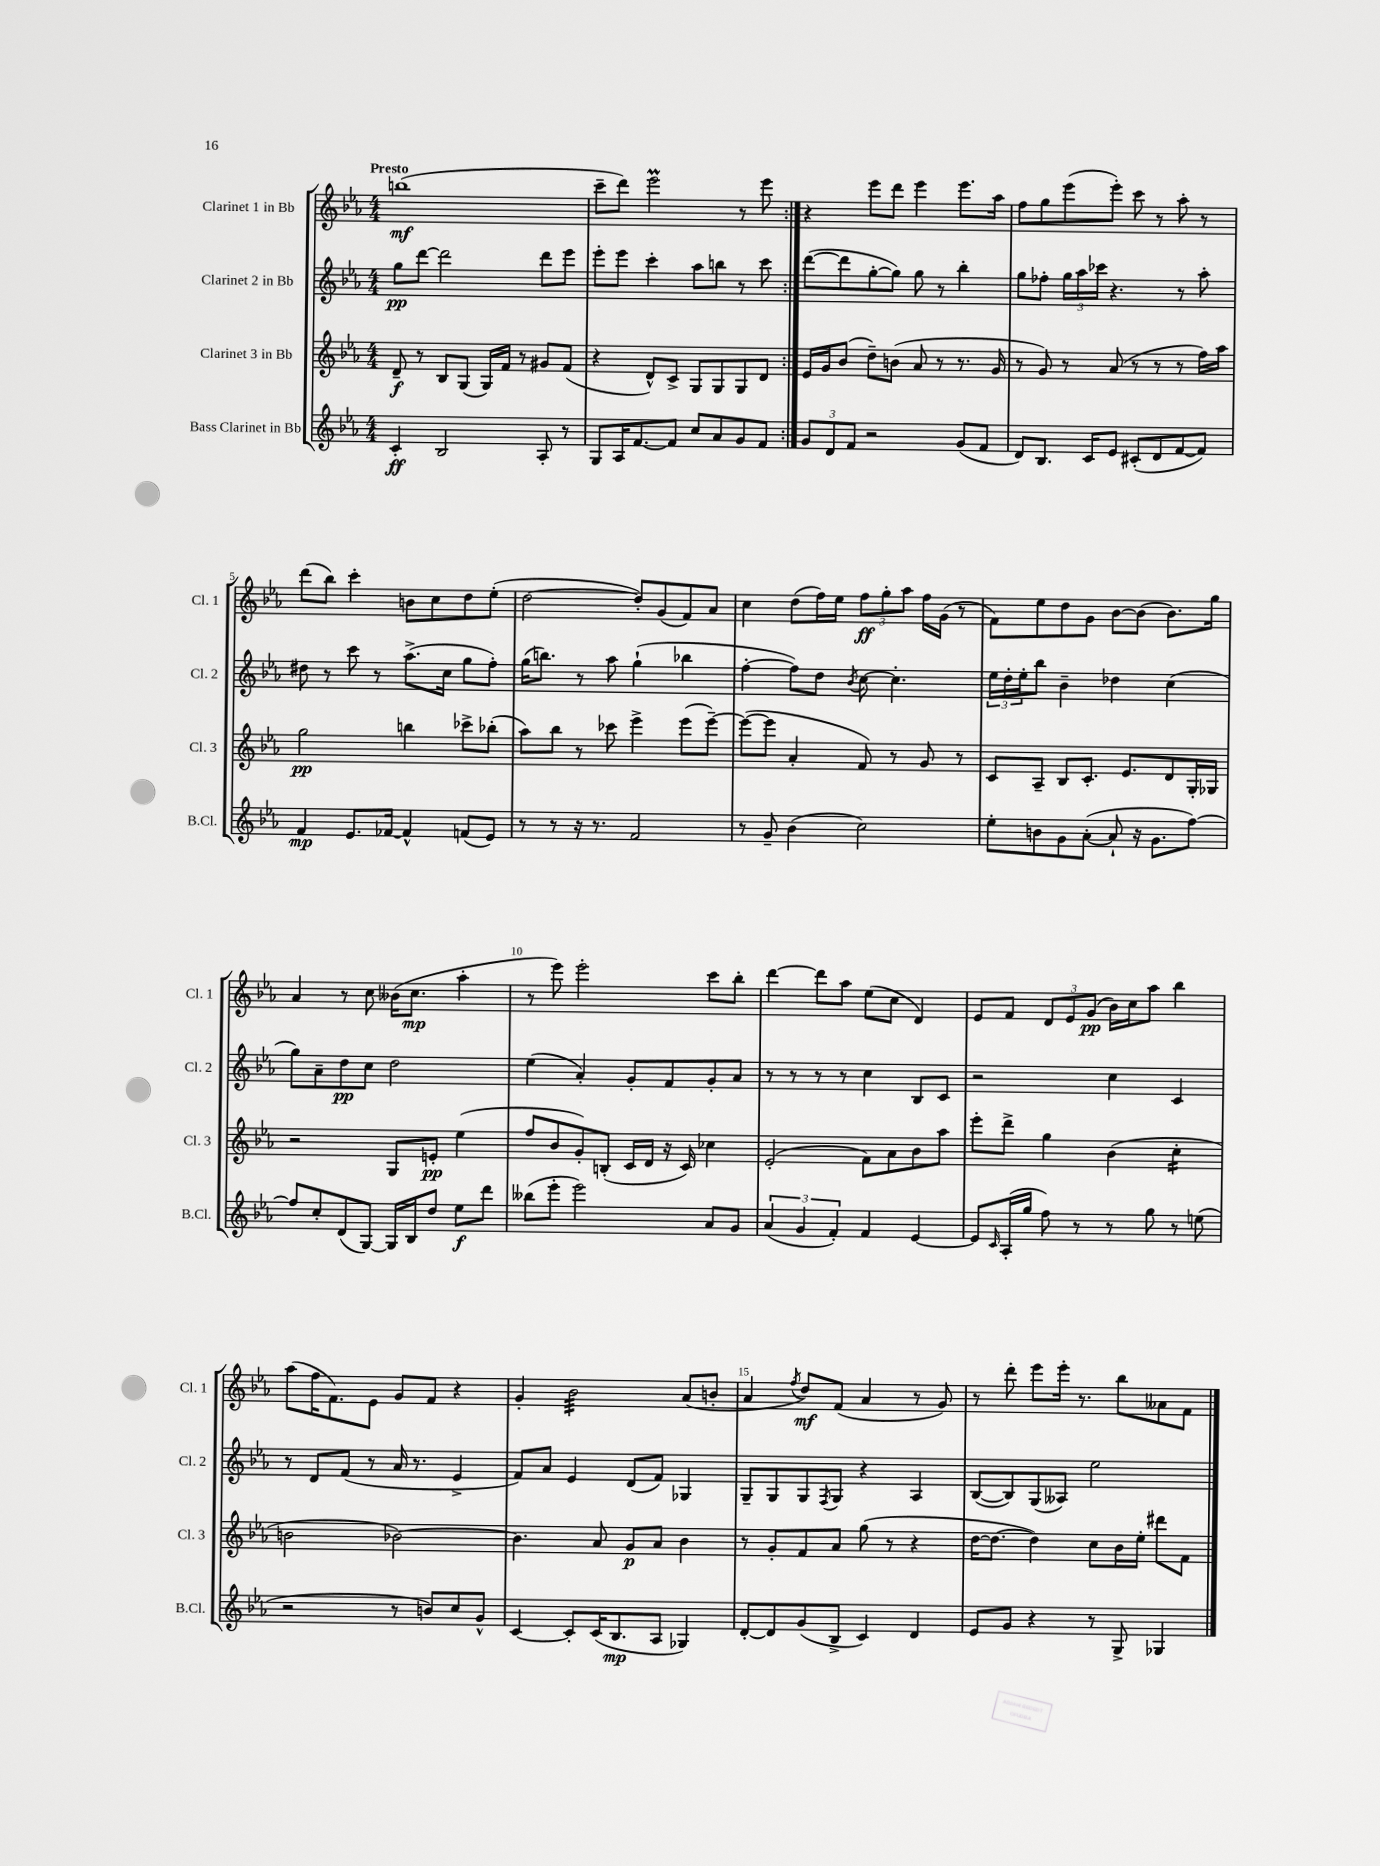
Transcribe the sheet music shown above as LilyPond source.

<<
\new StaffGroup <<
\new Staff = "s0" \with { instrumentName = "Clarinet 1 in Bb" shortInstrumentName = "Cl. 1" } {
    \clef treble \key ees \major \numericTimeSignature \time 4/4 \tempo "Presto"
    \repeat volta 2 { b''1\mf( |
    c'''8-- d'''8) ees'''2\prall r8 ees'''8 | }
    r4 ees'''8 d'''8 ees'''4 ees'''8. aes''16 |
    f''8 g''8 ees'''8( ees'''8-.) c'''8 r8 aes''8-. r8 |
    d'''8( bes''8) c'''4-. b'8 c''8 d''8 ees''8-.( |
    d''2~ d''8-.) g'8( f'8) aes'8 |
    c''4 d''8( f''16) ees''16 \tuplet 3/2 { f''8\ff g''8-. aes''8 } f''16 g'16( r8 |
    f'8) ees''8 d''8 g'8 bes'8~ bes'8( bes'8.) g''16 |
    aes'4 r8 c''8 beses'16( c''8.\mp aes''4-. |
    r8 ees'''8) ees'''2-. c'''8 bes''8-. |
    d'''4~ d'''8 aes''8 ees''8( c''8 d'4) |
    ees'8 f'8 \tuplet 3/2 { d'8 ees'8 g'8\pp( } bes'16) c''16 aes''8 bes''4 |
    aes''8( f''16 f'8.) ees'8 g'8 f'8 r4 |
    g'4-. bes'2:32 aes'8( b'8-. |
    aes'4 \acciaccatura { f''8 } d''8\mf) f'8( aes'4 r8 g'8) |
    r8 d'''8-. ees'''8 ees'''16-. r8. bes''8 aeses'8 f'8 \bar "|." |
}
\new Staff = "s1" \with { instrumentName = "Clarinet 2 in Bb" shortInstrumentName = "Cl. 2" } {
    \clef treble \key ees \major \numericTimeSignature \time 4/4
    \repeat volta 2 { g''8\pp d'''8~ d'''2 d'''8 ees'''8 |
    ees'''8-. ees'''8 c'''4-. aes''8 b''8 r8 c'''8 | }
    d'''8~( d'''8 g''8~-. g''8) g''8 r8 bes''4-. |
    g''8 fes''8-. \tuplet 3/2 { g''16 aes''16 ces'''16 } r4. r8 aes''8-. |
    dis''8 r8 c'''8 r8 aes''8.->( c''16 g''8 f''8-.) |
    g''16( b''8.) r8 aes''8 g''4-!( bes''4 |
    f''4~-. f''8) d''8 \acciaccatura { bes'8 } c''8~ c''4.-. |
    \tuplet 3/2 { ees''16 d''16-. ees''16-. } bes''8 bes'4-- des''4 c''4( |
    g''8) aes'8-- d''8\pp c''8 d''2 |
    ees''4( aes'4-.) g'8-. f'8 g'8-. aes'8 |
    r8 r8 r8 r8 c''4 bes8 c'8 |
    r2 c''4 c'4 |
    r8 d'8 f'8( r8 aes'16 r8. ees'4-> |
    f'8) aes'8 ees'4 d'8( f'8) ges4 |
    g8-- g8 g8 \acciaccatura { f8 } g8 r4 aes4 |
    bes8~( bes8) g8( aeses8) ees''2 \bar "|." |
}
\new Staff = "s2" \with { instrumentName = "Clarinet 3 in Bb" shortInstrumentName = "Cl. 3" } {
    \clef treble \key ees \major \numericTimeSignature \time 4/4
    \repeat volta 2 { d'8--\f r8 bes8 g8( g16) f'16 r8 gis'8 f'8( |
    r4 d'8-^) c'8-> g8 g8 g8 d'8 | }
    ees'16 g'16 bes'8( d''8--) b'8( aes'8 r8 r8. g'16 |
    r8 g'8) r8 aes'8( r8 r8 r8 f''16) aes''16 |
    g''2\pp b''4 ces'''8-> bes''8-.( |
    aes''8) bes''8 r8 ces'''8 ees'''4-> ees'''8( ees'''8~--) |
    ees'''8~( ees'''8 aes'4-. f'8) r8 g'8 r8 |
    c'8 aes8-- bes8 c'8.-. ees'8. d'8 g16-. ges16 |
    r2 g8 e'8-.\pp ees''4( |
    f''8 bes'8 g'8-.) b8-.( c'16 d'16 r16 c'16) ces''4 |
    ees'2-.( f'8) aes'8 bes'8 aes''8 |
    ees'''8-. d'''8-> g''4 bes'4( c''4:16-. |
    b'2 bes'2~) |
    bes'4. aes'8 g'8\p aes'8 bes'4 |
    r8 g'8-. f'8 aes'8 g''8( r8 r4 |
    d''16~ d''8.~ d''4) c''8 bes'16 ees''16-. dis'''8 f'8 \bar "|." |
}
\new Staff = "s3" \with { instrumentName = "Bass Clarinet in Bb" shortInstrumentName = "B.Cl." } {
    \clef treble \key ees \major \numericTimeSignature \time 4/4
    \repeat volta 2 { c'4-.\ff bes2 aes8-. r8 |
    g8 aes16 f'8.~ f'8 c''8 aes'8 g'8 f'8 | }
    \tuplet 3/2 { g'8 d'8 f'8 } r2 g'8( f'8 |
    d'8) bes8. c'16 ees'8 cis'8-.( d'8 f'8~ f'8) |
    f'4\mp ees'8. fes'16~ fes'4-^ f'8( ees'8) |
    r8 r8 r16 r8. f'2 |
    r8 g'8-- bes'4( c''2) |
    ees''8-. b'8 g'8 aes'8~-.( aes'8-! r16 g'8. f''8~) |
    f''8 c''8-. d'8( g8~) g16 bes16 d''8 ees''8\f d'''8 |
    beses''8( ees'''8-. ees'''2) aes'8 g'8 |
    \tuplet 3/2 { aes'4( g'4 f'4-.) } f'4 ees'4~ |
    ees'8 \grace { c'16 } aes16-.( g''16 f''8) r8 r8 g''8 r8 e''8( |
    r2 r8 b'8) c''8 g'8-^ |
    c'4~ c'8-. c'16( bes8.\mp aes8 ges4) |
    d'8~-. d'8 g'8( bes8-> c'4) d'4 |
    ees'8 g'8 r4 r8 g8-> ges4 \bar "|." |
}
>>
>>
\layout { \context { \Score \override BarNumber.break-visibility = ##(#f #t #t) barNumberVisibility = #(every-nth-bar-number-visible 5) } }
